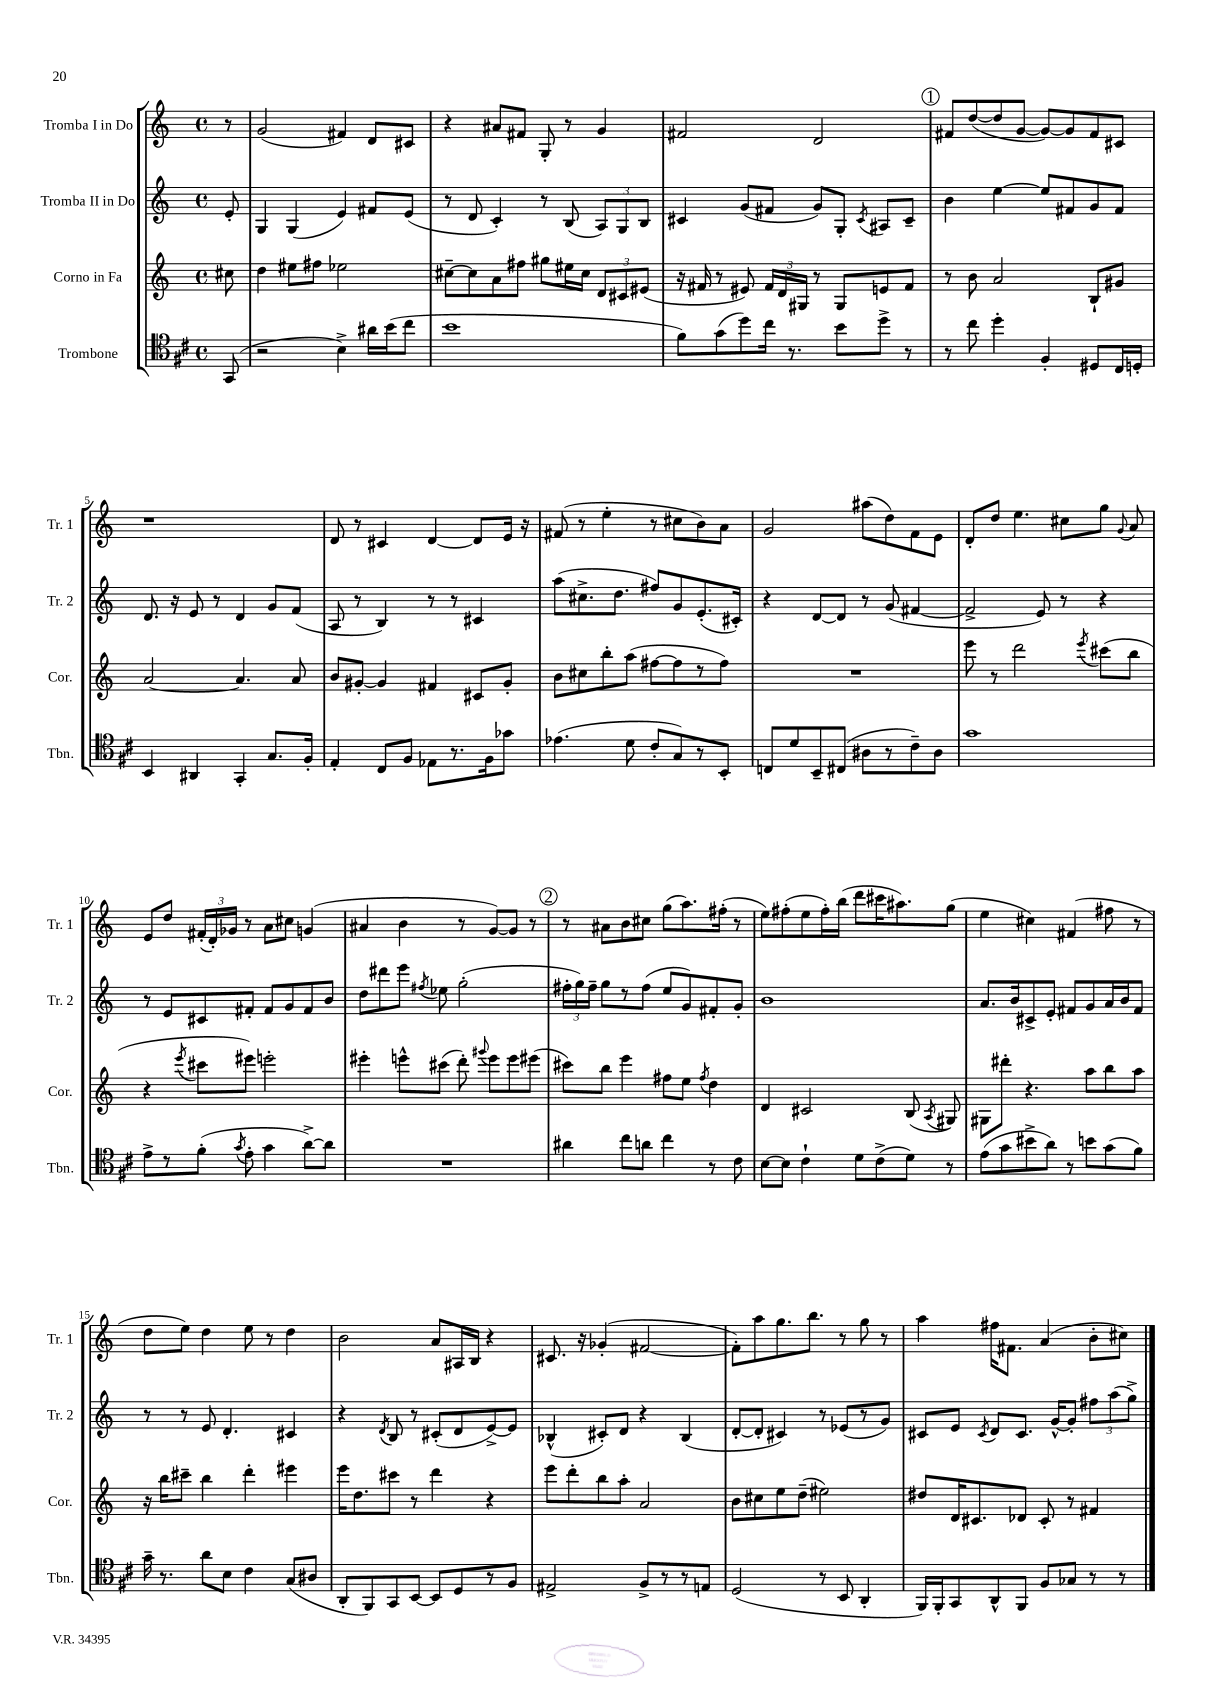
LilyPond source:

<<
\new StaffGroup <<
\new Staff = "s0" \with { instrumentName = "Tromba I in Do" shortInstrumentName = "Tr. 1" } {
    \clef treble \key c \major \defaultTimeSignature \time 4/4 \partial 8
    \autoBeamOff r8 |
    g'2( fis'4) d'8[ cis'8] |
    r4 ais'8[ fis'8] g8-. r8 g'4 |
    fis'2 d'2 |
    \mark \markup { \circle "1" } fis'8[ d''8~( d''8 g'8]~ g'8[~) g'8 fis'8 cis'8] |
    r1 |
    d'8 r8 cis'4 d'4~ d'8[ e'16] r16 |
    fis'8( r8 e''4-. r8 cis''8[ b'8) a'8] |
    g'2 ais''8[( d''8) f'8 e'8] |
    d'8[-. d''8] e''4. cis''8[ g''8] \appoggiatura { g'8 } a'8 |
    e'8[ d''8] \tuplet 3/2 { fis'16[-.( d'16-.) ges'16] } r8 a'8[ cis''8] g'4( |
    ais'4 b'4 r8 g'8[~) g'8] r8 |
    \mark \markup { \circle "2" } r8 ais'8[ b'8 cis''8] g''8[( a''8.) fis''16]-.( r8 |
    e''8[) fis''8-.( e''8 fis''16-.) b''16]( d'''8[ cis'''16 ais''8.) g''8]( |
    e''4 cis''4) fis'4( fis''8 r8 |
    d''8[ e''8]) d''4 e''8 r8 d''4 |
    b'2 a'8[ ais16 b16] r4 |
    cis'8. r16 ges'4-.( fis'2~ |
    fis'8[-.) a''8 g''8. b''8.] r8 g''8 r8 |
    a''4 fis''16[ fis'8.] a'4( b'8[-. cis''8]) \bar "|." |
}
\new Staff = "s1" \with { instrumentName = "Tromba II in Do" shortInstrumentName = "Tr. 2" } {
    \clef treble \key c \major \defaultTimeSignature \time 4/4 \partial 8
    \autoBeamOff e'8-. |
    g4 g4( e'4) fis'8[ e'8]( |
    r8 d'8 c'4-.) r8 b8( \tuplet 3/2 { a8[) g8 b8] } |
    cis'4 g'8[( fis'8] g'8[) g8]-. \acciaccatura { cis'8 } ais8[ cis'8]-- |
    \mark \markup { \circle "1" } b'4 e''4~ e''8[ fis'8 g'8 fis'8] |
    d'8. r16 e'8 r8 d'4 g'8[ f'8]( |
    a8 r8 b4) r8 r8 cis'4 |
    a''8[( cis''8.-> d''8.] fis''8[) g'8 e'8.-.( cis'16]-.) |
    r4 d'8[~ d'8] r8 g'8( fis'4~ |
    fis'2-> e'8) r8 r4 |
    r8 e'8[ cis'8 fis'8]-. fis'8[ g'8 fis'8 b'8] |
    d''8[ dis'''8 e'''8] \acciaccatura { fis''8 } ees''8 g''2-.( |
    \mark \markup { \circle "2" } \tuplet 3/2 { fis''16[-. g''16) fis''16]-- } g''8[ r8 fis''8]( e''8[ g'8) fis'8-. g'8]-. |
    b'1 |
    a'8.[ b'16 cis'8-> e'8]-. fis'8[ g'8 a'16 b'16 fis'8] |
    r8 r8 e'8 d'4.-. cis'4 |
    r4 \acciaccatura { d'8 } b8 r8 cis'8[-.( d'8 e'8~->) e'8] |
    bes4-^( cis'8[-.) d'8] r4 bes4( |
    d'8[~-. d'8]-. cis'4) r8 ees'8[( r8 g'8]) |
    cis'8[ e'8] \acciaccatura { cis'8 } d'8[ cis'8.] g'16[~-^ g'8]-. \tuplet 3/2 { fis''8[ a''8( g''8]->) } \bar "|." |
}
\new Staff = "s2" \with { instrumentName = "Corno in Fa" shortInstrumentName = "Cor." } {
    \clef treble \key c \major \defaultTimeSignature \time 4/4 \partial 8
    \autoBeamOff cis''8 |
    d''4 eis''8[ fis''8] ees''2 |
    cis''8[~-- cis''8 a'8 fis''8] gis''8[ eis''16 cis''16] \tuplet 3/2 { d'8[ cis'8 eis'8]( } |
    r16 fis'16 r8 eis'8) \tuplet 3/2 { fis'16[ d'16 gis16] } r8 gis8[ e'8 fis'8] |
    \mark \markup { \circle "1" } r8 b'8 a'2 b8[-! gis'8] |
    a'2~ a'4. a'8 |
    b'8[ gis'8]~-. gis'4 fis'4 cis'8[ gis'8]-. |
    b'8[ cis''8 b''8-. a''8]( fis''8[~ fis''8 r8 fis''8]) |
    R1 |
    e'''8 r8 d'''2 \acciaccatura { e'''8 } cis'''8[( b''8] |
    r4 \acciaccatura { e'''8 } cis'''8[ eis'''8]) e'''2-. |
    eis'''4-. e'''8[-^ cis'''8]( d'''8-.) \appoggiatura { gis'''8 } e'''8[ e'''8 eis'''8]( |
    \mark \markup { \circle "2" } cis'''8[) b''8] e'''4 fis''8[ e''8] \acciaccatura { fis''8 } d''4 |
    d'4 cis'2 b8( \acciaccatura { a8 } gis8) |
    gis8[ dis'''8]-. r4. a''8[ b''8 a''8] |
    r16 b''16[ cis'''8]-- b''4 d'''4-. eis'''4 |
    e'''16[ d''8. cis'''8] r8 d'''4 r4 |
    e'''8[ d'''8-. b''8 a''8]-. a'2 |
    b'8[ cis''8 e''8 d''8]--( eis''2) |
    dis''8[ d'16 cis'8. des'8] cis'8-. r8 fis'4 \bar "|." |
}
\new Staff = "s3" \with { instrumentName = "Trombone" shortInstrumentName = "Tbn." } {
    \clef tenor \key d \major \defaultTimeSignature \time 4/4 \partial 8
    \autoBeamOff g,8( |
    r2 b4->) ais'16[ b'16( cis''8] |
    b'1 |
    fis'8[) g'8( d''8) cis''16] r8. b'8[ d''8]-> r8 |
    \mark \markup { \circle "1" } r8 cis''8 d''4-. fis4-. dis8[ cis16 d16]-. |
    b,4 ais,4 g,4-. g8.[ fis16]-. |
    e4-. cis8[ fis8] ees8[ r8. fis16 ges'8] |
    ees'4.( d'8 cis'8[-. g8) r8 b,8]-. |
    c8[ d'8 b,8-- cis8]( ais8[ r8 cis'8--) ais8] |
    g'1 |
    e'8[-> r8 fis'8]-.( \acciaccatura { g'8 } e'8-. g'4 a'8[~->) a'8] |
    R1 |
    \mark \markup { \circle "2" } ais'4 cis''8[ a'8] cis''4 r8 cis'8 |
    b8[~ b8] cis'4-! d'8[ cis'8->( d'8]) r8 |
    e'8[( g'8 bis'8-> a'8]) r8 b'8[ g'8( fis'8]) |
    g'16-- r8. a'8[ b8] cis'4 g8[( ais8] |
    a,8[-. fis,8) g,8 b,8]~ b,8[ d8 r8 fis8] |
    eis2-> fis8[-> r8 r8 e8] |
    d2( r8 b,8 a,4-. |
    fis,16[) fis,16-. g,8 a,8-^ fis,8] fis8[ ges8] r8 r8 \bar "|." |
}
>>
>>
